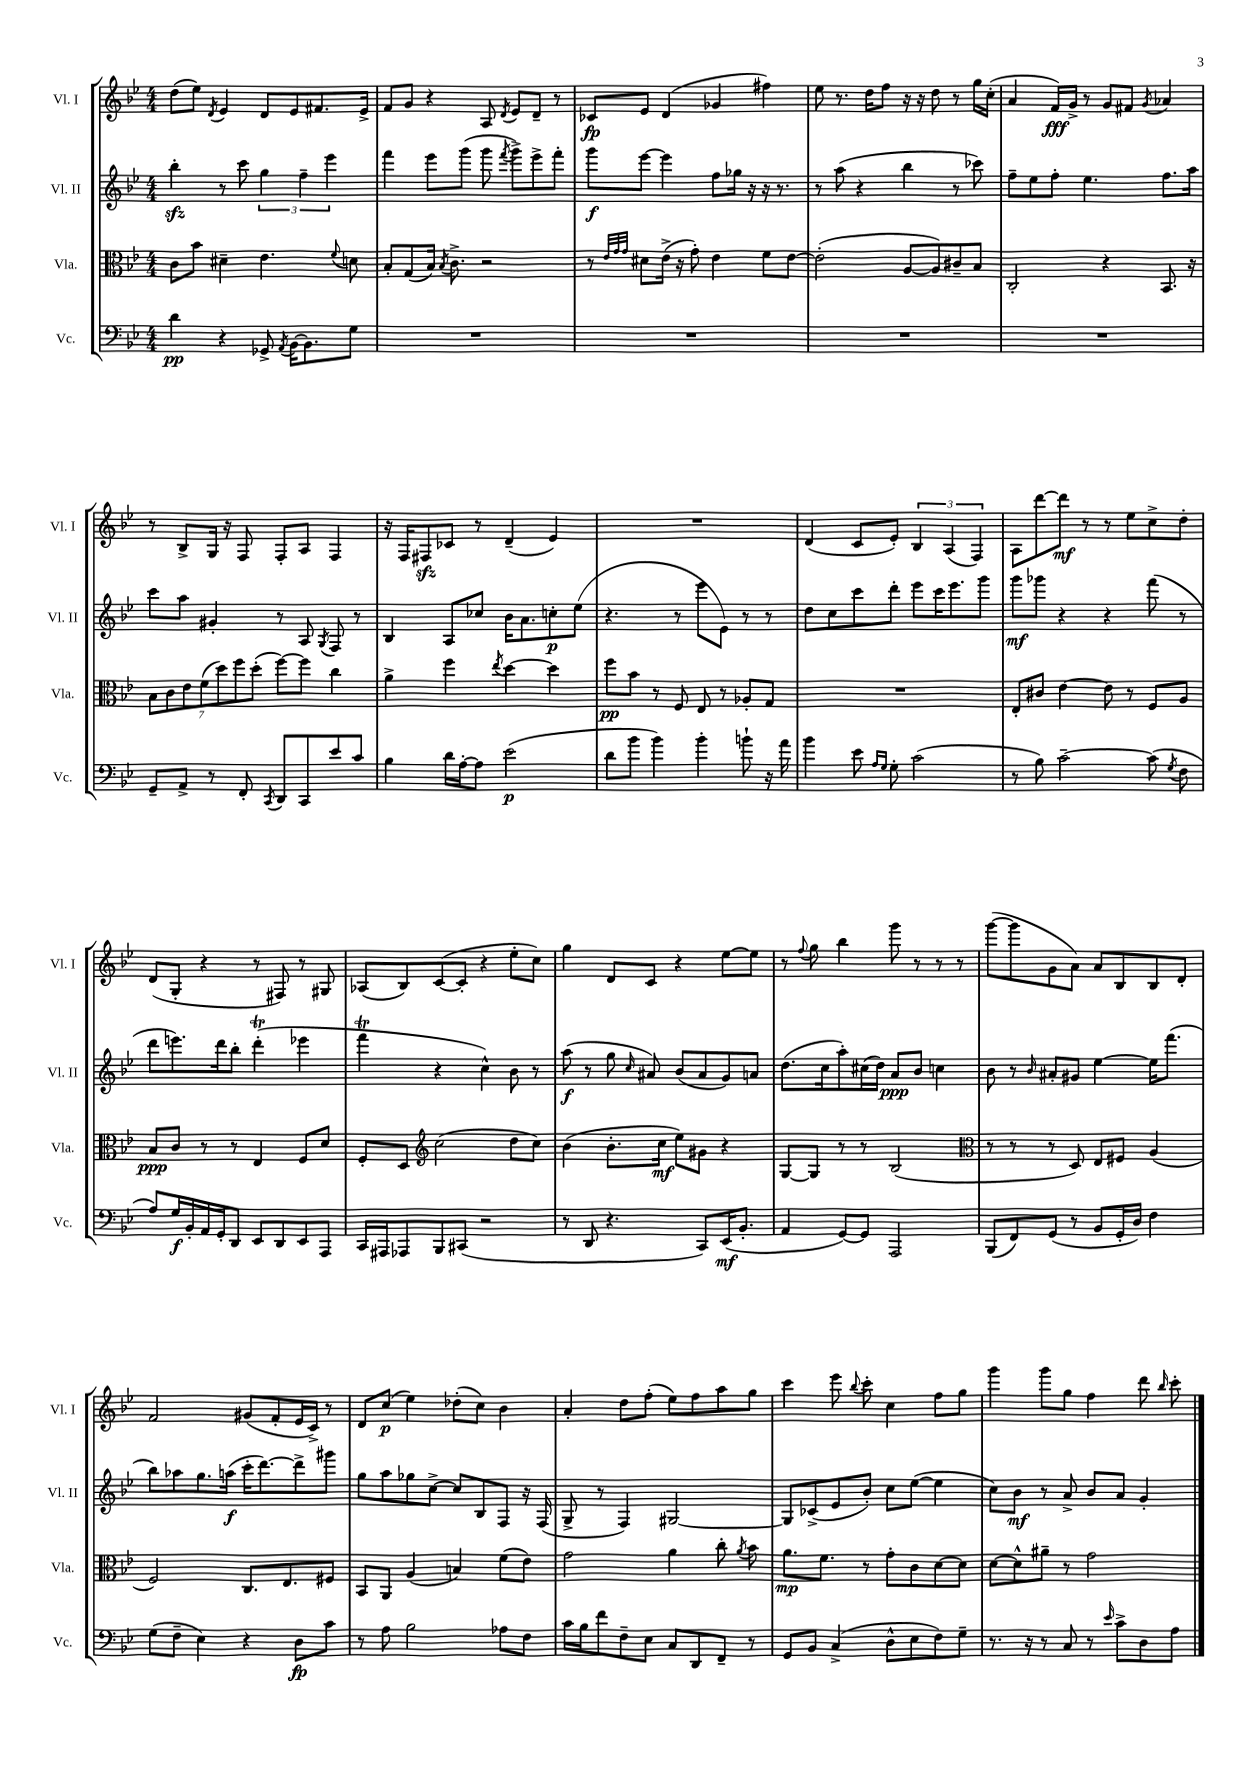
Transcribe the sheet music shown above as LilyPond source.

<<
\new StaffGroup <<
\new Staff = "s0" \with { instrumentName = "Vl. I" shortInstrumentName = "Vl. I" } {
    \clef treble \key bes \major \numericTimeSignature \time 4/4
    \autoBeamOff d''8[( ees''8]) \acciaccatura { d'8 } ees'4 d'8[ ees'8 fis'8. ees'16]-> |
    f'8[ g'8] r4 a8 \acciaccatura { d'8 } ees'8[ d'8]-- r8 |
    ces'8[\fp ees'8] d'4( ges'4 fis''4) |
    ees''8 r8. d''16[ f''8] r16 r16 d''8 r8 g''16[ c''16]-.( |
    a'4 f'16[\fff) g'16]-> r8 g'8[ fis'8] \acciaccatura { g'8 } aes'4 |
    r8 bes8[-> g16] r16 f8 f8[-. a8] f4 |
    r16 f16[ fis8\sfz ces'8] r8 d'4--( ees'4) |
    R1 |
    d'4( c'8[ ees'8]-.) \tuplet 3/2 { bes4 a4( f4) } |
    a8[ d'''8~ d'''8]\mf r8 r8 ees''8[ c''8-> d''8]-. |
    d'8[( g8]-. r4 r8 fis8) r8 gis8 |
    aes8[( bes8) c'8~( c'8]-. r4 ees''8[-. c''8]) |
    g''4 d'8[ c'8] r4 ees''8[~ ees''8] |
    r8 \appoggiatura { f''8 } g''8 bes''4 g'''8 r8 r8 r8 |
    g'''8[~( g'''8 g'8 a'8]) a'8[ bes8 bes8 d'8]-. |
    f'2 gis'8[( f'8-. ees'16 c'16]->) r8 |
    d'8[ c''8]\p( ees''4) des''8[-.( c''8]) bes'4 |
    a'4-. d''8[ f''8]-.( ees''8[) f''8 a''8 g''8] |
    c'''4 ees'''8 \appoggiatura { bes''8 } c'''8-. c''4 f''8[ g''8] |
    g'''4 g'''8[ g''8] f''4 d'''8 \grace { bes''16 } c'''8-. \bar "|." |
}
\new Staff = "s1" \with { instrumentName = "Vl. II" shortInstrumentName = "Vl. II" } {
    \clef treble \key bes \major \numericTimeSignature \time 4/4
    \autoBeamOff bes''4-.\sfz r8 c'''8 \tuplet 3/2 { g''4 f''4-- ees'''4 } |
    f'''4 ees'''8[ g'''8]( g'''8 \acciaccatura { f'''8 } g'''8[->) ees'''8-> f'''8]-. |
    g'''8[\f ees'''8]~ ees'''4 f''8[ ges''16] r16 r16 r8. |
    r8 a''8( r4 bes''4 r8 ces'''8) |
    f''8[-- ees''8 f''8]-. ees''4. f''8.[ a''16] |
    c'''8[ a''8] gis'4-. r8 a8 \acciaccatura { g8 } f8 r8 |
    bes4 a8[ ces''8] bes'16[ a'8. c''8-.\p ees''8]( |
    r4. r8 ees'''8[ ees'8]) r8 r8 |
    d''8[ c''8 c'''8 d'''8]-. ees'''8[ c'''16 ees'''8. g'''8] |
    g'''8[\mf ges'''8] r4 r4 f'''8( r8 |
    d'''8[ e'''8.) d'''16 bes''8]-. d'''4-.\trill( ees'''4 |
    f'''4\trill r4 c''4-^) bes'8 r8 |
    a''8\f( r8 g''8 \grace { c''16 } ais'8) bes'8[( ais'8 g'8) a'8] |
    d''8.[( c''16 a''8-.) cis''16( d''16]) a'8[\ppp bes'8] c''4 |
    bes'8 r8 \grace { bes'16 } ais'8[-. gis'8] ees''4~ ees''16[ f'''8.]( |
    bes''8[) aes''8 g''8. a''16]\f( c'''16[-. d'''8.~) d'''8-> gis'''8] |
    g''8[ a''8 ges''8 c''8]~-> c''8[ bes8 f8] r16 f16( |
    g8-> r8 f4) gis2~ |
    gis8[ ces'8->( ees'8 bes'8]-.) c''8[ ees''8]~( ees''4 |
    c''8[) bes'8]\mf r8 a'8-> bes'8[ a'8] g'4-. \bar "|." |
}
\new Staff = "s2" \with { instrumentName = "Vla." shortInstrumentName = "Vla." } {
    \clef alto \key bes \major \numericTimeSignature \time 4/4
    \autoBeamOff c'8[ bes'8] dis'4-- ees'4. \appoggiatura { f'8 } d'8 |
    bes8[-. g8( bes16]) \acciaccatura { bes8 } c'8.-> r2 |
    r8 \grace { ees'32[ g'32 g'32] } dis'8[ ees'16]->( r16 g'8-.) ees'4 f'8[ ees'8]~ |
    ees'2-.( a8[~ a8) cis'8-- bes8] |
    c2-. r4 bes,8. r16 |
    \tuplet 7/4 { bes8[ c'8 ees'8 f'8( d''8) f''8 d''8]-.( } f''8[~) f''8] c''4 |
    a'4-> f''4 \acciaccatura { ees''8 } d''4~ d''4 |
    f''8[\pp bes'8] r8 f8 ees8 r8 aes8[-. g8] |
    R1 |
    ees8[-. cis'8] ees'4~ ees'8 r8 f8[ a8] |
    bes8[\ppp c'8] r8 r8 ees4 f8[ d'8] |
    f8[-. d8] \clef treble c''2( d''8[ c''8]) |
    bes'4( bes'8.[-. c''16]\mf ees''8[) gis'8] r4 |
    g8[~ g8] r8 r8 bes2( |
    \clef alto r8 r8 r8 d8) ees8[ fis8] a4( |
    f2) c8.[ ees8. fis8] |
    bes,8[ a,8] a4( b4) f'8[( ees'8]) |
    g'2 a'4 c''8-. \acciaccatura { a'8 } bes'8 |
    a'8.[\mp f'8.] r8 g'8[-. c'8 d'8~ d'8] |
    d'8[~ d'8-^ ais'8]-- r8 g'2 \bar "|." |
}
\new Staff = "s3" \with { instrumentName = "Vc." shortInstrumentName = "Vc." } {
    \clef bass \key bes \major \numericTimeSignature \time 4/4
    \autoBeamOff d'4\pp r4 ges,8-> \acciaccatura { a,8 } bes,16[~ bes,8. g8] |
    R1 |
    R1 |
    R1 |
    R1 |
    g,8[-- a,8]-> r8 f,8-. \acciaccatura { c,8 } d,8[ c,8 ees'8 c'8] |
    bes4 d'16[ a16~-. a8] ees'2\p( |
    d'8[ bes'8] bes'4) bes'4-. b'8-! r16 a'16 |
    bes'4 ees'8 \grace { a16[ g16] } g8-. c'2( |
    r8 bes8) c'2~-- c'8( \acciaccatura { g8 } f8 |
    a8[) g16\f bes,16-. a,16 g,16-. d,8] ees,8[ d,8 ees,8 a,,8] |
    c,16[ ais,,16 aes,,8 bes,,8 cis,8]( r2 |
    r8 d,8 r4. c,8[) ees,16\mf( bes,8.]-. |
    a,4 g,8[~) g,8] a,,2 |
    bes,,8[( f,8) g,8]( r8 bes,8[ g,16-. d16]) f4 |
    g8[( f8]-- ees4) r4 d8[\fp c'8] |
    r8 a8 bes2 aes8[ f8] |
    c'16[ bes16 f'8 f8-- ees8] c8[ d,8 f,8]-- r8 |
    g,8[ bes,8] c4->( d8[-^ ees8 f8) g8]-- |
    r8. r16 r8 c8 r8 \grace { ees'16 } c'8[-> d8 a8] \bar "|." |
}
>>
>>
\layout { \context { \Score \remove "Bar_number_engraver" } }
